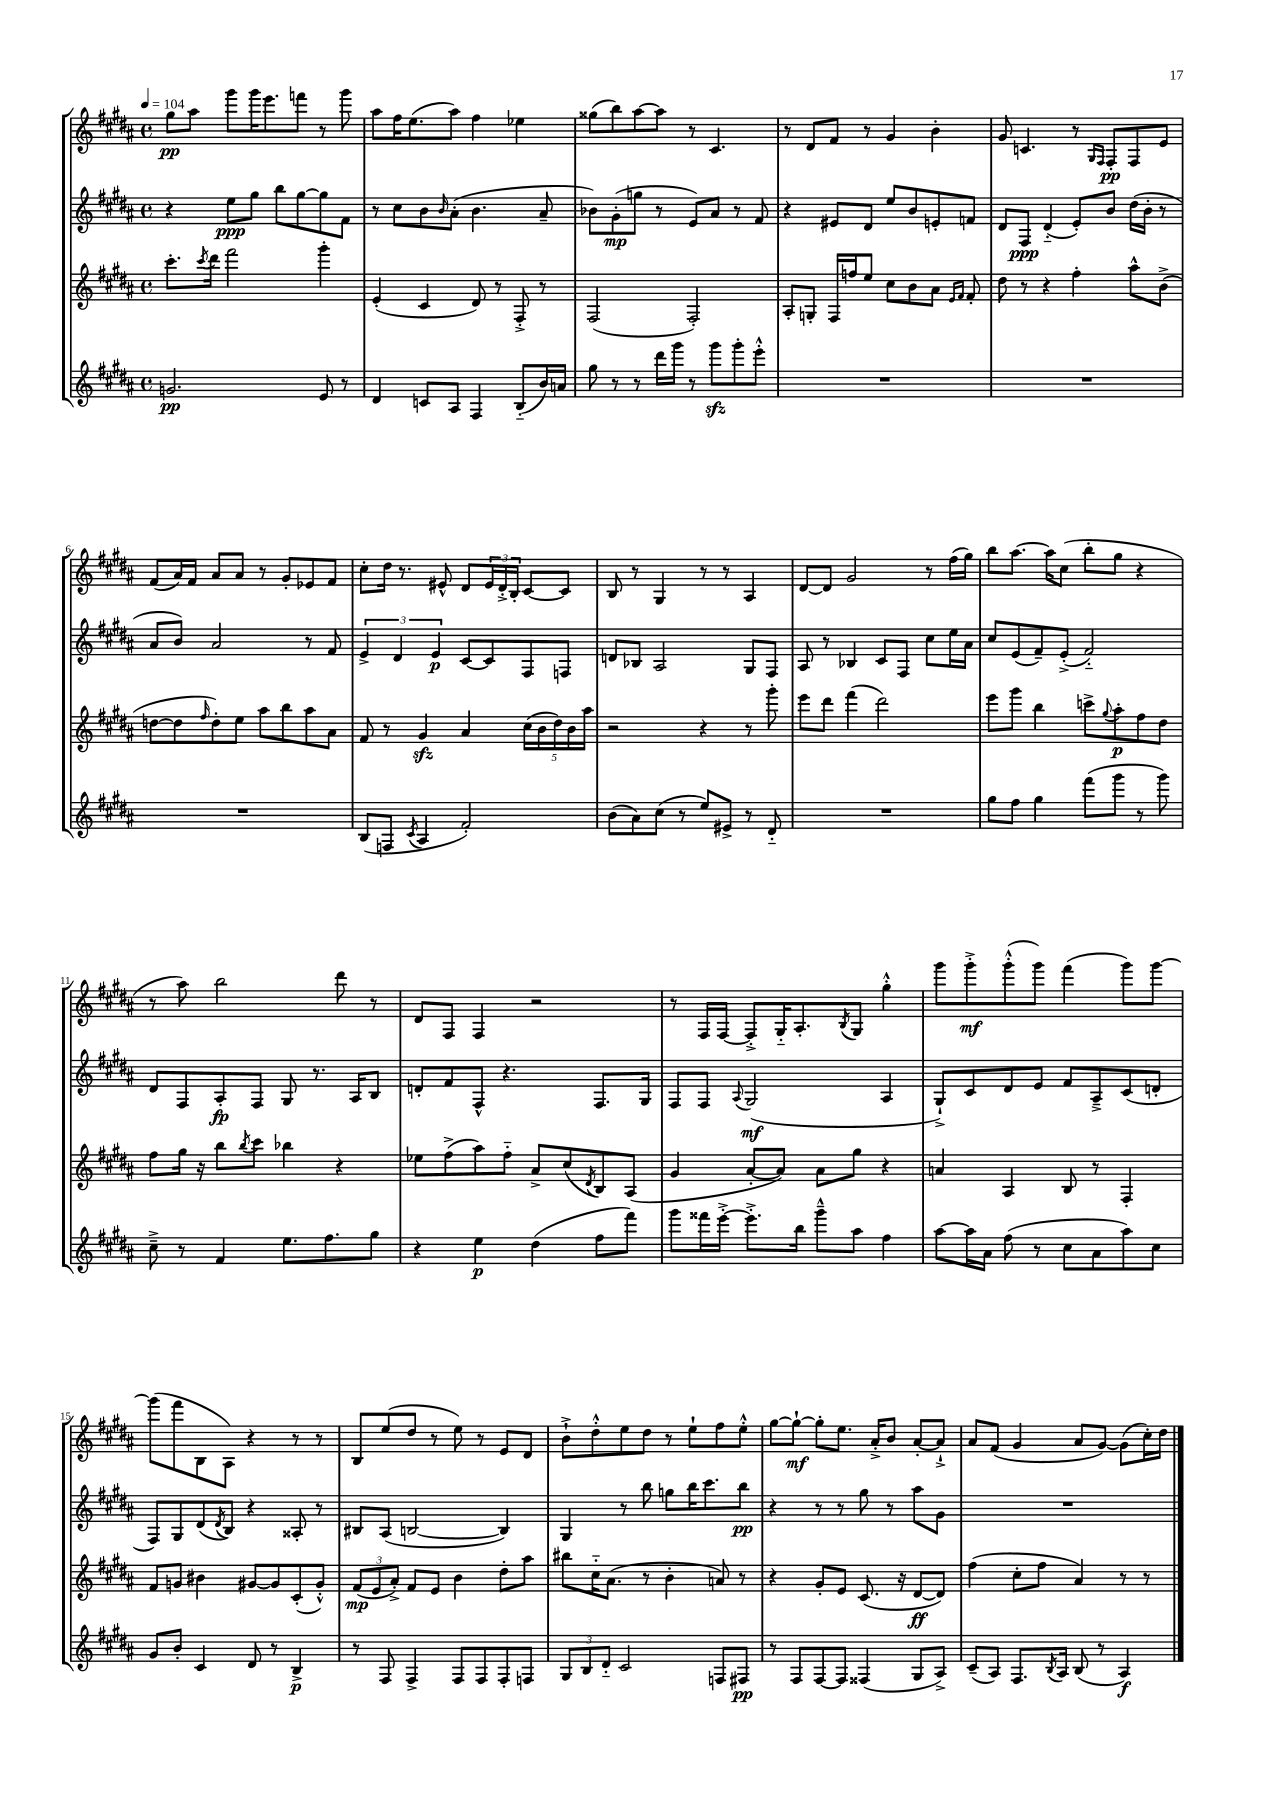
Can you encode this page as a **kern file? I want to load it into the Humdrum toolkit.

**kern	**dynam	**kern	**dynam	**kern	**dynam	**kern	**dynam
*part4	*part4	*part3	*part3	*part2	*part2	*part1	*part1
*staff4	*staff4	*staff3	*staff3	*staff2	*staff2	*staff1	*staff1
*clefG2	*	*clefG2	*	*clefG2	*	*clefG2	*
*k[f#c#g#d#a#]	*	*k[f#c#g#d#a#]	*	*k[f#c#g#d#a#]	*	*k[f#c#g#d#a#]	*
*M4/4	*	*M4/4	*	*M4/4	*	*M4/4	*
*met(c)	*	*met(c)	*	*met(c)	*	*met(c)	*
*MM104	*	*MM104	*	*MM104	*	*MM104	*
=1	=1	=1	=1	=1	=1	=1	=1
2.gn/	pp	8.ccc#'\L	.	4r	.	8gg#\L	pp
.	.	.	.	.	.	8aa#\J	.
.	.	8qccc#/	.	.	.	.	.
.	.	16ddd#\Jk	.	.	.	.	.
.	.	2fff#\	.	8ee\L	ppp	8ggg#\L	.
.	.	.	.	8gg#\J	.	16ggg#\K	.
.	.	.	.	.	.	8.eee\	.
.	.	.	.	8bb\L	.	.	.
.	.	.	.	[8gg#\	.	8fffn\J	.
8e/	.	4ggg#'\	.	8gg#\]	.	8r	.
8r	.	.	.	8f#\J	.	8ggg#\	.
=2	=2	=2	=2	=2	=2	=2	=2
4d#/	.	(4e'/	.	8r	.	8aa#\L	.
.	.	.	.	8cc#\L	.	16ff#\K	.
.	.	.	.	.	.	(8.ee\	.
8cn/L	.	4c#/	.	8b\	.	.	.
.	.	.	.	16qqb/	.	.	.
8A#/J	.	.	.	(8a#'\J	.	8aa#\J)	.
4F#/	.	8d#/)	.	4.b\	.	4ff#\	.
.	.	8r	.	.	.	.	.
(8B/L	.	8F#'^/	.	.	.	4ee-X\	.
16b/L)	.	8r	.	8a#~/	.	.	.
16an/JJ	.	.	.	.	.	.	.
=3	=3	=3	=3	=3	=3	=3	=3
8gg#\	.	(2F#/	.	8b-X\L)	.	(8gg##X\L	.
8r	.	.	.	(8g#'\	mp	8bb\)	.
8r	.	.	.	8ggn\J	.	[8aa#\	.
16ddd#\LL	.	.	.	8r	.	8aa#\J]	.
16ggg#\JJ	.	.	.	.	.	.	.
8r	.	2F#'/)	.	8e/L)	.	8r	.
8ggg#zz\L	.	.	.	8a#/J	.	4.c#/	.
8ggg#'\	.	.	.	8r	.	.	.
8eee'^^\J	.	.	.	8f#/	.	.	.
=4	=4	=4	=4	=4	=4	=4	=4
1r	.	8A#'/L	.	4r	.	8r	.
.	.	8Gn'/J	.	.	.	8d#/L	.
.	.	16F#/LL	.	8e#X/L	.	8f#/J	.
.	.	16ffn/J	.	.	.	.	.
.	.	8ee/J	.	8d#/J	.	8r	.
.	.	8cc#\L	.	8ee/L	.	4g#/	.
.	.	8b\	.	8b/	.	.	.
.	.	8a#\J	.	8en'/	.	4b'\	.
.	.	16qqe/LL	.	.	.	.	.
.	.	16qqf#/JJ	.	.	.	.	.
.	.	8f#'/	.	8fn/J	.	.	.
=5	=5	=5	=5	=5	=5	=5	=5
1r	.	8dd#\	.	8d#/L	.	8g#/	.
.	.	8r	.	8F#/J	ppp	4.cn/	.
.	.	4r	.	(4d#/	.	.	.
.	.	4ff#'\	.	8e'/L)	.	8r	.
.	.	.	.	.	.	16qqG#/LL	.
.	.	.	.	.	.	16qqF#/JJ	.
.	.	.	.	8b/J	.	8F#'/L	pp
.	.	8aa#^^\L	.	(16dd#\LL	.	8F#/	.
.	.	.	.	16b'\JJ	.	.	.
.	.	(8b^\J	.	8r	.	8e/J	.
!!LO:LB:g=z
=6	=6	=6	=6	=6	=6	=6	=6
1r	.	[8ddn\L	.	8a#/L	.	(8f#/L	.
.	.	8dd\]	.	8b/J)	.	16a#/L)	.
.	.	.	.	.	.	16f#/JJ	.
.	.	16qqff#/	.	.	.	.	.
.	.	8dd'\)	.	2a#/	.	8a#/L	.
.	.	8ee\J	.	.	.	8a#/J	.
.	.	8aa#\L	.	.	.	8r	.
.	.	8bb\	.	.	.	8g#'/L	.
.	.	8aa#\	.	8r	.	8e-X/	.
.	.	8a#\J	.	8f#/	.	8f#/J	.
=7	=7	=7	=7	=7	=7	=7	=7
(8B/L	.	8f#/	.	6e^/	.	8cc#'\L	.
8Fn/J	.	8r	.	.	.	16dd#\Jk	.
.	.	.	.	6d#/	.	.	.
.	.	.	.	.	.	8.r	.
8qc#/	.	.	.	.	.	.	.
4A#/	.	4g#zz/	.	.	.	.	.
.	.	.	.	6e/	p	.	.
.	.	.	.	.	.	8e#X^^/	.
2f#'/)	.	4a#/	.	[8c#/L	.	8d#/L	.
.	.	.	.	8c#/]	.	24e#/L	.
.	.	.	.	.	.	24d#'^/	.
.	.	.	.	.	.	24B'/JJ	.
.	.	(20cc#\LL	.	8F#/	.	[8c#/L	.
.	.	20b\	.	.	.	.	.
.	.	20dd#\)	.	.	.	.	.
.	.	.	.	8Fn/J	.	8c#/J]	.
.	.	20b\	.	.	.	.	.
.	.	20aa#\JJ	.	.	.	.	.
=8	=8	=8	=8	=8	=8	=8	=8
(8b\L	.	2r	.	8dn/L	.	8B/	.
8a#\)	.	.	.	8B-X/J	.	8r	.
(8cc#\J	.	.	.	2A#/	.	4G#/	.
8r	.	.	.	.	.	.	.
8ee/L)	.	4r	.	.	.	8r	.
8e#X^/J	.	.	.	.	.	8r	.
8r	.	8r	.	8G#/L	.	4A#/	.
8d#/	.	8ggg#'\	.	8F#/J	.	.	.
=9	=9	=9	=9	=9	=9	=9	=9
1r	.	8eee\L	.	8A#/	.	[8d#/L	.
.	.	8ddd#\J	.	8r	.	8d#/J]	.
.	.	(4fff#\	.	4B-X/	.	2g#/	.
.	.	2ddd#\)	.	8c#/L	.	.	.
.	.	.	.	8F#/J	.	.	.
.	.	.	.	8cc#\L	.	8r	.
.	.	.	.	16ee\L	.	(16ff#\LL	.
.	.	.	.	16a#\JJ	.	16gg#\JJ)	.
=10	=10	=10	=10	=10	=10	=10	=10
8gg#\L	.	8eee\L	.	8cc#/L	.	8bb\L	.
8ff#\J	.	8ggg#\J	.	(8e/	.	[8.aa#\J	.
4gg#\	.	4bb\	.	8f#~/)	.	.	.
.	.	.	.	.	.	16aa#\KL]	.
.	.	.	.	(8e'^/J	.	(8cc#\J	.
(8fff#\L	.	8cccn^\L	.	2f#/)	.	8bb'\L	.
.	.	8qqgg#/	.	.	.	.	.
8ggg#\J	.	8aa#'\	p	.	.	8gg#\J	.
8r	.	8ff#\	.	.	.	4r	.
8ggg#\)	.	8dd#\J	.	.	.	.	.
!!LO:LB:g=z
=11	=11	=11	=11	=11	=11	=11	=11
8cc#~^\	.	8ff#\L	.	8d#/L	.	8r	.
8r	.	16gg#\Jk	.	8F#/	.	8aa#\)	.
.	.	16r	.	.	.	.	.
4f#/	.	8bb\L	.	8A#'/	fp	2bb\	.
.	.	8qbb/	.	.	.	.	.
.	.	8ccc#\J	.	8F#/J	.	.	.
8.ee\L	.	4bb-X\	.	8G#/	.	.	.
.	.	.	.	8.r	.	.	.
8.ff#\	.	.	.	.	.	.	.
.	.	4r	.	.	.	8ddd#\	.
.	.	.	.	16A#/KL	.	.	.
8gg#\J	.	.	.	8B/J	.	8r	.
=12	=12	=12	=12	=12	=12	=12	=12
4r	.	8ee-X\L	.	8dn'/L	.	8d#/L	.
.	.	(8ff#^\	.	8f#/	.	8F#/J	.
4ee\	p	8aa#\)	.	8F#^^/J	.	4F#/	.
.	.	8ff#\J	.	4.r	.	.	.
(4dd#\	.	8a#^/L	.	.	.	2r	.
.	.	(8cc#/	.	.	.	.	.
.	.	8qd#/	.	.	.	.	.
8ff#\L	.	8B/)	.	8.F#/L	.	.	.
8fff#\J)	.	(8A#/J	.	.	.	.	.
.	.	.	.	16G#/Jk	.	.	.
=13	=13	=13	=13	=13	=13	=13	=13
8ggg#\L	.	4g#/	.	8F#/L	.	8r	.
16fff##X\L	.	.	.	8F#/J	.	16F#/LL	.
[16eee'^\JJ	.	.	.	.	.	[16F#/JJ	.
.	.	.	.	8qqA#/	.	.	.
8.eee'^\L]	.	[8a#'/L	.	(2G#/	mf	8F#'^/L]	.
.	.	8a#/J])	.	.	.	16G#/K	.
16bb\Jk	.	.	.	.	.	8.A#'/	.
8ggg#~^^\L	.	8a#\L	.	.	.	.	.
.	.	.	.	.	.	8qB/	.
8aa#\J	.	8gg#\J	.	.	.	8G#/J	.
4ff#\	.	4r	.	4A#/	.	4gg#'^^\	.
=14	=14	=14	=14	=14	=14	=14	=14
[8aa#\L	.	4an/	.	8G#`^/L)	.	8ggg#\L	.
16aa#\L]	.	.	.	8c#/	.	8ggg#'^\	mf
16a#\JJ	.	.	.	.	.	.	.
(8ff#\	.	4A#/	.	8d#/	.	(8ggg#'^^\	.
8r	.	.	.	8e/J	.	8ggg#\J)	.
8cc#\L	.	8B/	.	8f#/L	.	(4fff#\	.
8a#\	.	8r	.	8A#~^/	.	.	.
8aa#\)	.	4F#'/	.	(8c#/	.	8ggg#\L)	.
8cc#\J	.	.	.	8dn'/J	.	[8ggg#\J	.
!!LO:LB:g=z
=15	=15	=15	=15	=15	=15	=15	=15
8g#/L	.	8f#/L	.	8F#/L)	.	(8ggg#\L]	.
8b'/J	.	8gn/J	.	8G#/	.	8fff#\	.
4c#/	.	4b#X\	.	(8d#/	.	8B\	.
.	.	.	.	8qd#/	.	.	.
.	.	.	.	8B/J)	.	8A#\J)	.
8d#/	.	[8g#X/L	.	4r	.	4r	.
8r	.	8g#/]	.	.	.	.	.
4B^/	p	(8c#'/	.	8A##X'/	.	8r	.
.	.	8g#'^^/J)	.	8r	.	8r	.
=16	=16	=16	=16	=16	=16	=16	=16
8r	.	(12f#/L	mp	8B#X/L	.	8B/L	.
.	.	12e/	.	.	.	.	.
8F#/	.	.	.	(8A#/J	.	(8ee/	.
.	.	12a#'^/J)	.	.	.	.	.
4F#^/	.	8f#/L	.	[2Bn/	.	8dd#/J	.
.	.	8e/J	.	.	.	8r	.
8F#/L	.	4b\	.	.	.	8ee\)	.
8F#/	.	.	.	.	.	8r	.
8F#'/	.	8dd#'\L	.	4B/])	.	8e/L	.
8Fn/J	.	8aa#\J	.	.	.	8d#/J	.
=17	=17	=17	=17	=17	=17	=17	=17
12G#/L	.	8bb#X\L	.	4G#/	.	8b`^\L	.
12B/	.	.	.	.	.	.	.
.	.	16cc#\K	.	.	.	8dd#'^^\	.
12d#/J	.	.	.	.	.	.	.
.	.	(8.a#\J	.	.	.	.	.
2c#/	.	.	.	8r	.	8ee\	.
.	.	8r	.	8bb\	.	8dd#\J	.
.	.	4b'\	.	8ggn\L	.	8r	.
.	.	.	.	16bb\K	.	8ee`\L	.
.	.	.	.	8.ccc#\	.	.	.
8Fn/L	.	8an/)	.	.	.	8ff#\	.
8F#X/J	pp	8r	.	8bb\J	pp	8ee'^^\J	.
=18	=18	=18	=18	=18	=18	=18	=18
8r	.	4r	.	4r	.	[8gg#\L	.
8F#/L	.	.	.	.	.	8gg#`\J_	mf
[8F#/	.	8g#'/L	.	8r	.	8gg#'\L]	.
8F#/J]	.	8e/J	.	8r	.	8.ee\J	.
(4F##X/	.	(8.c#/	.	8gg#\	.	.	.
.	.	.	.	.	.	16a#'^/KL	.
.	.	.	.	8r	.	8b/J	.
.	.	16r	.	.	.	.	.
8G#/L	.	[8d#/L	ff	8aa#\L	.	[8a#'/L	.
8A#^/J)	.	8d#/J])	.	8g#\J	.	8a#`^/J]	.
=19	=19	=19	=19	=19	=19	=19	=19
(8c#~/L	.	(4ff#\	.	1r	.	8a#/L	.
8A#/J)	.	.	.	.	.	(8f#/J	.
8.F#/L	.	8cc#'\L	.	.	.	4g#/	.
.	.	8ff#\J	.	.	.	.	.
8qB/	.	.	.	.	.	.	.
16A#/Jk	.	.	.	.	.	.	.
(8B/	.	4a#/)	.	.	.	8a#/L	.
8r	.	.	.	.	.	[8g#/J)	.
4A#/)	f	8r	.	.	.	(8g#\L]	.
.	.	8r	.	.	.	16cc#'\L)	.
.	.	.	.	.	.	16dd#\JJ	.
==	==	==	==	==	==	==	==
*-	*-	*-	*-	*-	*-	*-	*-
